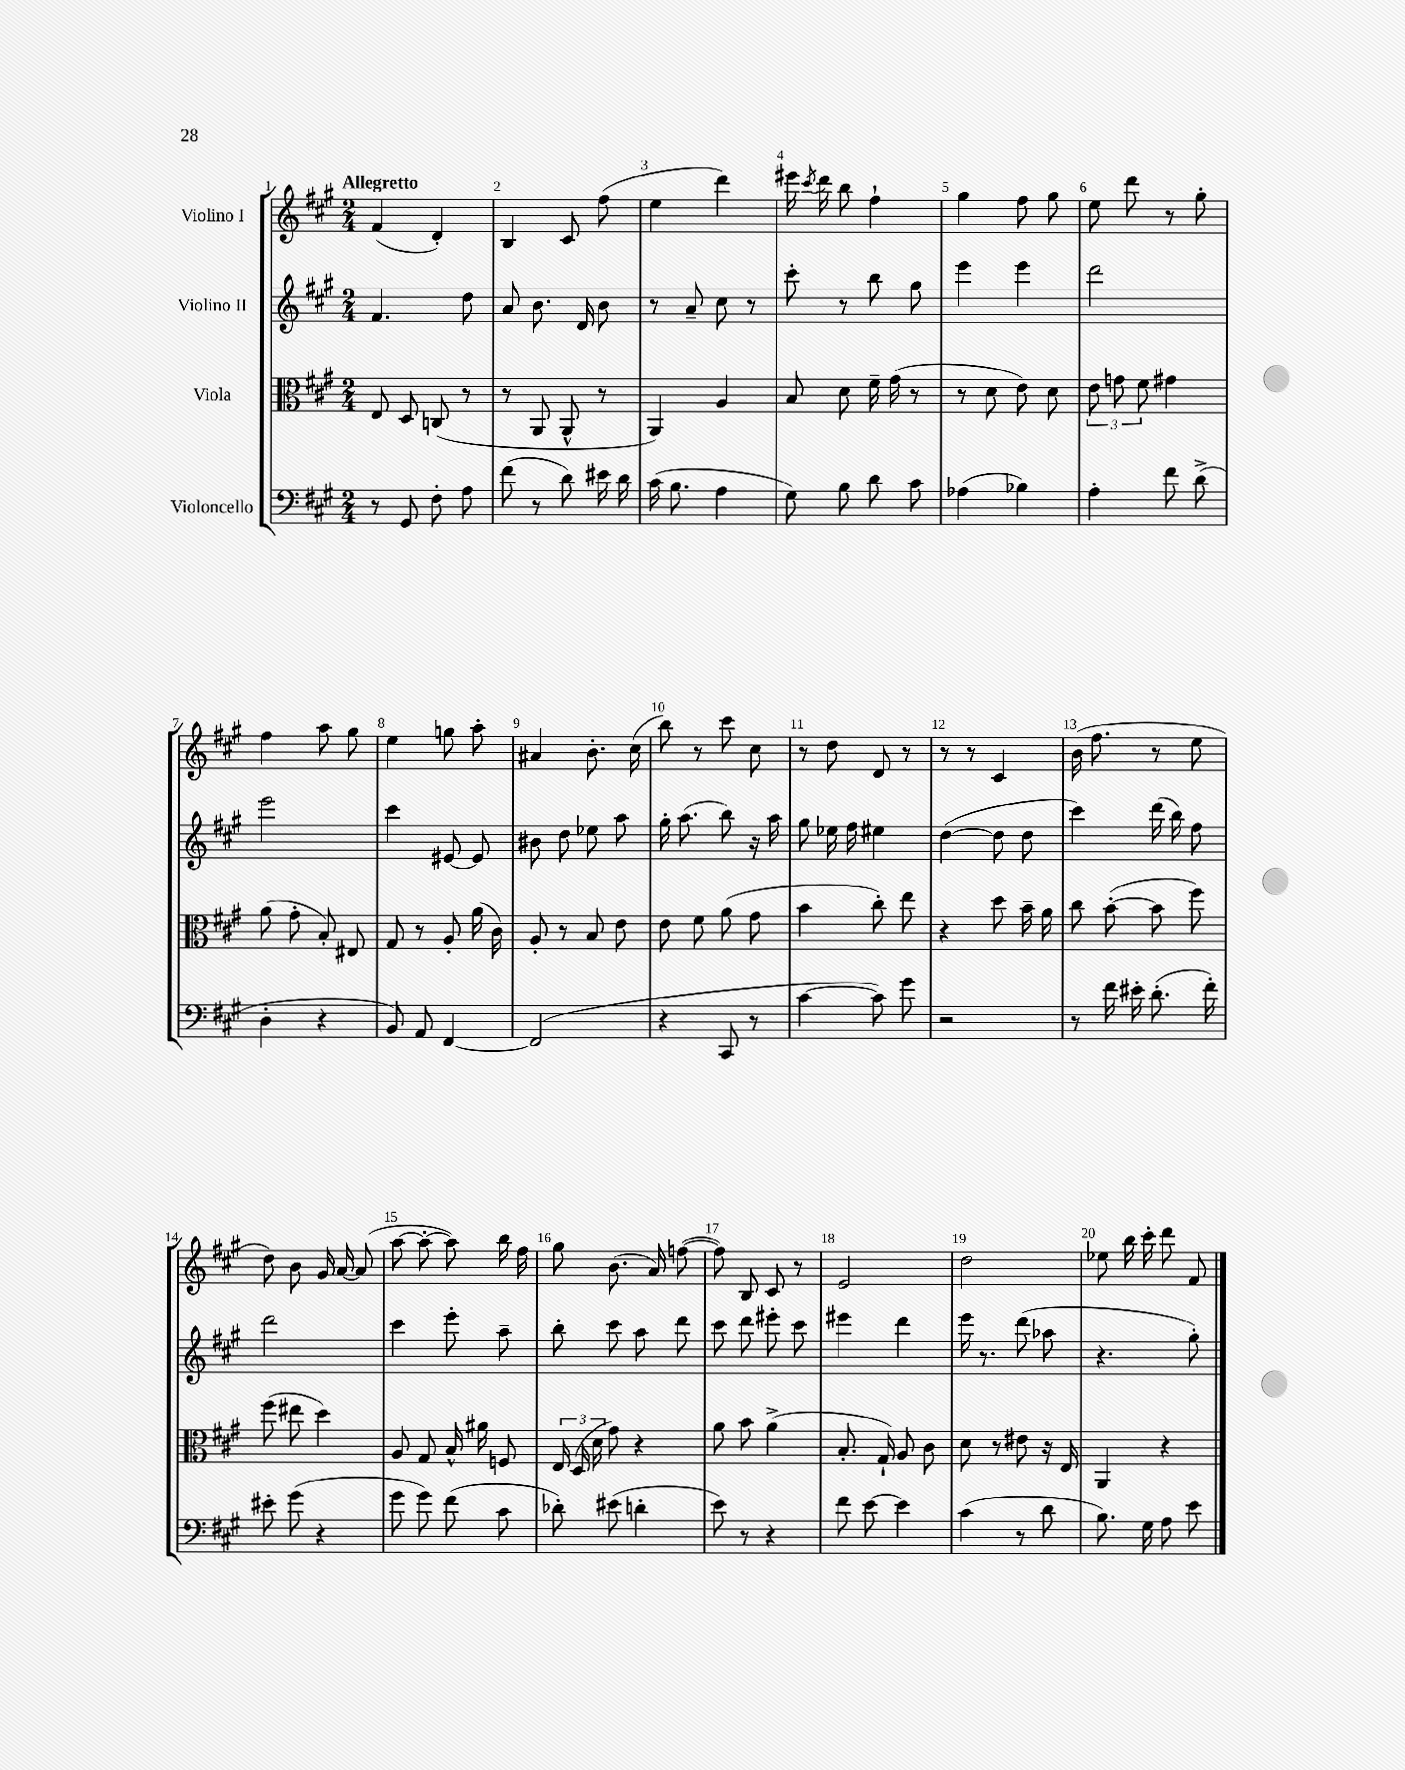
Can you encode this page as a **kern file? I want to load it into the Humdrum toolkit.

**kern	**kern	**kern	**kern
*staff4	*staff3	*staff2	*staff1
*clefF4	*clefC3	*clefG2	*clefG2
*k[f#c#g#]	*k[f#c#g#]	*k[f#c#g#]	*k[f#c#g#]
*M2/4	*M2/4	*M2/4	*M2/4
8r	8E	4.f#	(4f#
8GG#	8D	.	.
8F#'	(8C	.	4d')
8A	8r	8dd	.
=	=	=	=
(8f#	8r	8a	4B
8r	8AA	8.b	.
8d)	8AA^^	.	8c#
.	.	16d	.
16e#	8r	8b	(8ff#
16d	.	.	.
=	=	=	=
(16c#	4AA)	8r	4ee
8.B	.	.	.
.	.	8a~	.
4A	4A	8cc#	4ddd)
.	.	8r	.
=	=	=	=
8G#)	8B	8ccc#'	16eee#
.	.	.	8qccc#
.	.	.	16ddd
8B	8d	8r	8bb
8d	16f#~	8bb	4ff#`
.	(16g#	.	.
8c#	8r	8gg#	.
=	=	=	=
(4A-	8r	4eee	4gg#
.	8d	.	.
4B-)	8e)	4eee	8ff#
.	8d	.	8gg#
=	=	=	=
4A'	12e	2ddd	8ee
.	12g	.	.
.	.	.	8ddd
.	12f#	.	.
8f#	4g#	.	8r
(8d^	.	.	8gg#'
=	=	=	=
4D'	(8a	2eee	4ff#
.	8g#'	.	.
4r	8B')	.	8aa
.	8E#	.	8gg#
=	=	=	=
8BB)	8G#	4ccc#	4ee
8AA	8r	.	.
[4FF#	8A'	[8e#	8gg
.	(16a	8e#]	8aa'
.	16c#)	.	.
=	=	=	=
(2FF#]	8A'	8b#	4a#
.	8r	8dd	.
.	8B	8ee-	8.b'
.	8e	8aa	.
.	.	.	(16cc#
=	=	=	=
4r	8e	16gg#'	8bb)
.	.	(8.aa	.
.	8f#	.	8r
8CC#	(8a	8bb)	8ccc#
8r	8g#	16r	8cc#
.	.	16aa	.
=	=	=	=
[4c#	4b	8gg#	8r
.	.	16ee-	8dd
.	.	16ff#	.
8c#])	8cc#')	4ee#	8d
8g#	8ee	.	8r
=	=	=	=
2r	4r	([4dd	8r
.	.	.	8r
.	8dd	8dd]	4c#
.	16b~	8dd	.
.	16a	.	.
=	=	=	=
8r	8cc#	4ccc#)	(16b
.	.	.	8.ff#
16f#	([8b'	.	.
16e#'	.	.	.
(8.d'	8b]	(16ddd	8r
.	.	16bb)	.
.	8ff#)	8ff#	8ee
16f#')	.	.	.
=	=	=	=
8e#'	(8ff#	2ddd	8dd)
(8g#	8ee#	.	8b
4r	4dd)	.	16g#
.	.	.	[16a
.	.	.	(8a]
=	=	=	=
8g#	8A	4ccc#	[8aa
8g#)	8G#	.	8aa'_
(8f#	16B^^	8eee'	8aa])
.	16a#	.	.
8c#	8F	8aa~	16bb
.	.	.	16ff#
=	=	=	=
8d-')	24E	8bb'	8gg#
.	(24D	.	.
.	24d	.	.
(8e#	8g#)	8ccc#	(8.b
4d'	4r	8aa	.
.	.	.	16a)
.	.	8ddd	([8ff
=	=	=	=
8e)	8a	8ccc#	8ff])
8r	8b	8ddd	8B
4r	(4a^	8eee#'	8c#
.	.	8ccc#	8r
=	=	=	=
8f#	8.B'	4eee#	2e
[8e	.	.	.
.	16G#`)	.	.
4e]	8A	4ddd	.
.	8c#	.	.
=	=	=	=
(4c#	8d	16eee	2dd
.	.	8.r	.
.	8r	.	.
8r	8e#	(8ddd	.
8d	16r	8aa-	.
.	16E	.	.
=	=	=	=
8.B)	4AA	4.r	8ee-
.	.	.	16bb
16G#	.	.	16ccc#'
8A	4r	.	8ddd
8e	.	8gg#')	8f#
==	==	==	==
*-	*-	*-	*-
